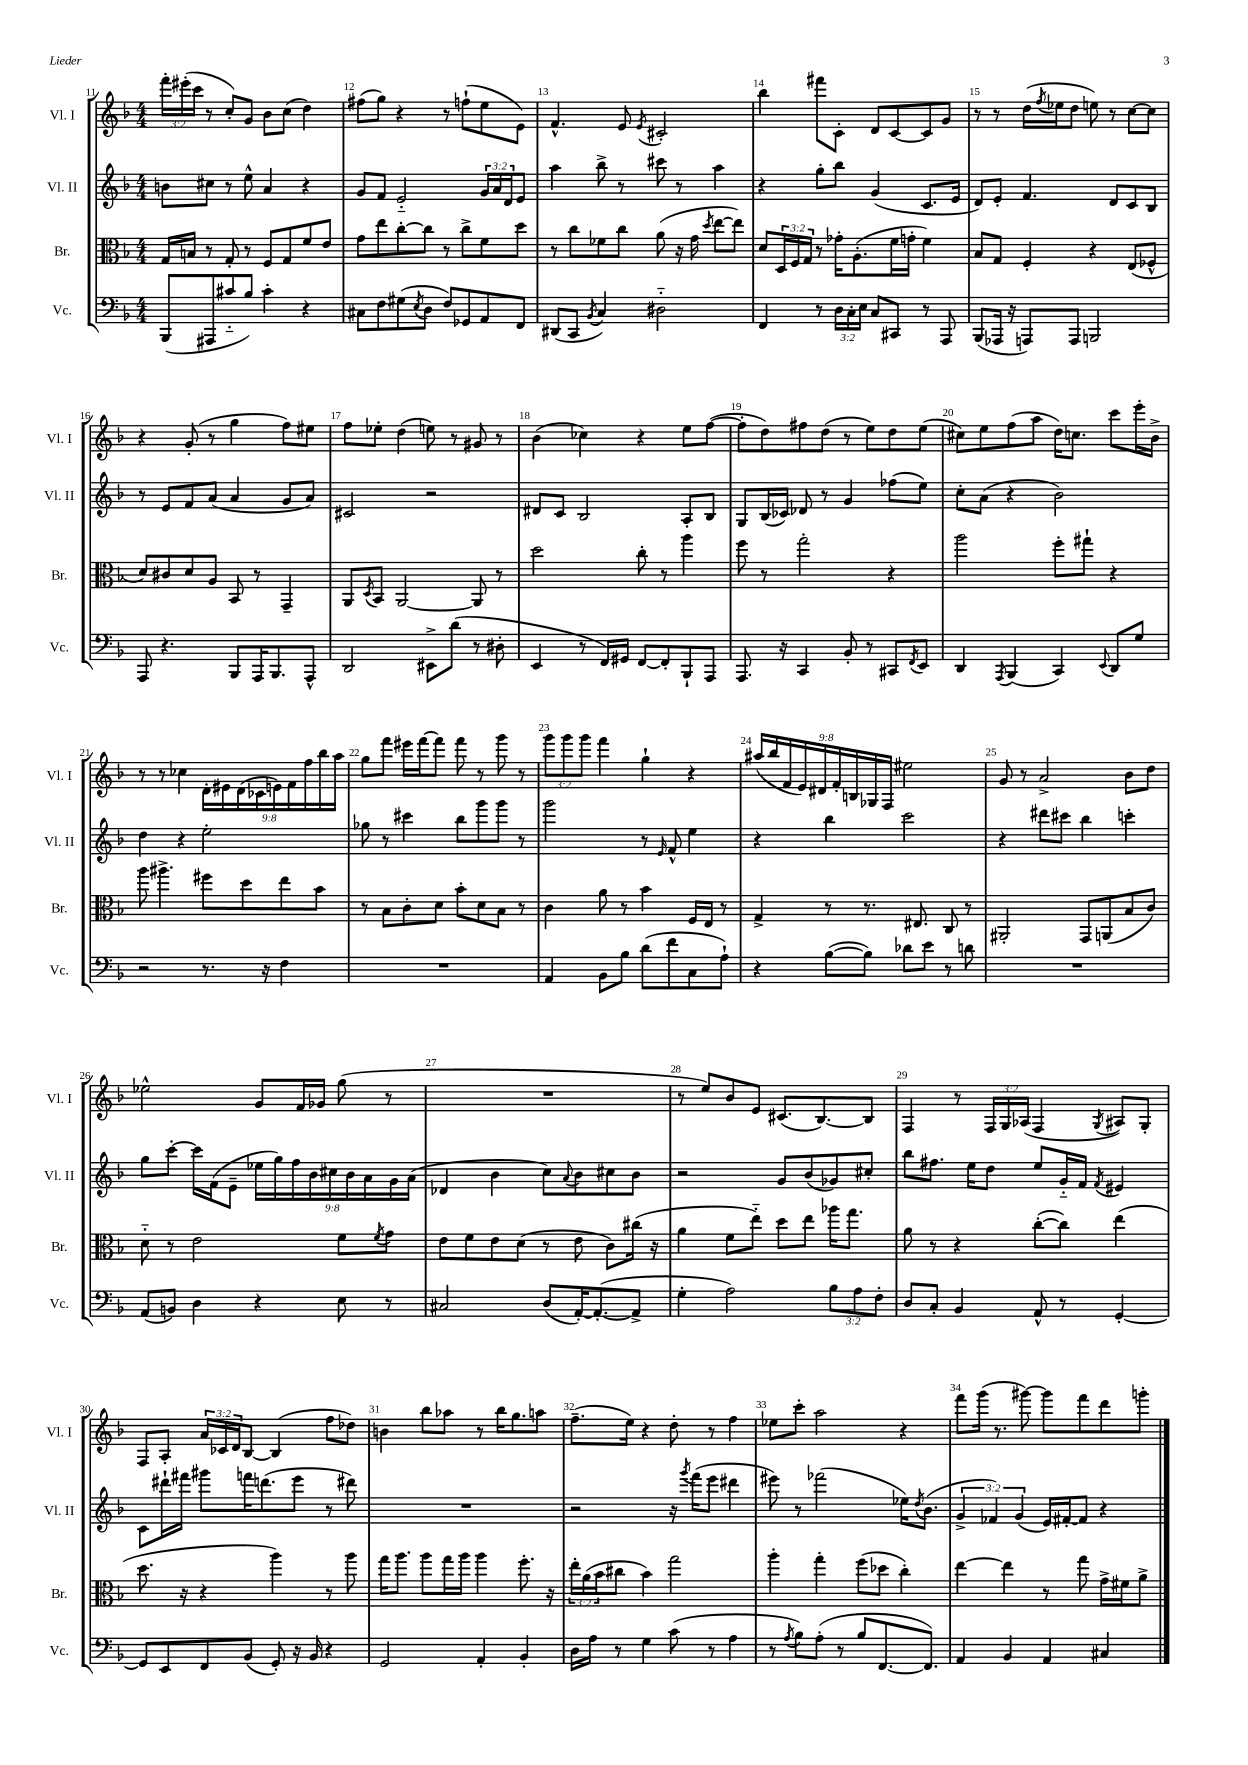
<<
\new StaffGroup <<
\new Staff = "s0" \with { instrumentName = "Vl. I" shortInstrumentName = "Vl. I" } {
    \clef treble \key f \major \numericTimeSignature \time 4/4 \override Staff.TupletNumber.text = #tuplet-number::calc-fraction-text
    \tuplet 3/2 { f'''16-. eis'''16-.( c'''16 } r8 c''8-.) g'8 bes'8 c''8( d''4) |
    fis''8( g''8) r4 r8 f''8-!( e''8 e'8) |
    f'4.-^ e'8 \acciaccatura { e'8 } cis'2-. |
    bes''4 fis'''8 c'8-. d'8 c'8~ c'8 g'8 |
    r8 r8 d''16( \acciaccatura { f''8 } ees''16 d''8 e''8) r8 c''8~ c''8 |
    r4 g'8-.( r8 g''4 f''8) eis''8 |
    f''8 ees''8-. d''4( e''8) r8 gis'8 r8 |
    bes'4( ces''4) r4 e''8 f''8~( |
    f''8-. d''8) fis''8 d''8( r8 e''8) d''8 e''8( |
    cis''8) e''8 f''8( a''8 d''16) c''8. c'''8 e'''16-. bes'16-> |
    r8 r8 ces''4 \tuplet 9/8 { d'16-. eis'16 d'16( ces'16 e'16) f'16 f''16 bes''16 a''16 } |
    g''8 f'''8 eis'''16 f'''16~ f'''8 f'''8 r8 g'''8 r8 |
    \tuplet 3/2 { g'''8 g'''8 g'''8 } f'''4 g''4-! r4 |
    \tuplet 9/8 { ais''16( bes''16 f'16 e'16) dis'16 f'16-. b16 ges16 f16 } eis''2 |
    g'8 r8 a'2-> bes'8 d''8 |
    ees''2-^ g'8 f'16 ges'16 g''8( r8 |
    R1 |
    r8 e''8) bes'8 e'8 cis'8.( bes8.~) bes8 |
    f4 r8 \tuplet 3/2 { f16 g16 aes16( } f4 \acciaccatura { g8 } ais8) g8-. |
    f8 a8-. \tuplet 3/2 { a'16 ces'16 d'16 } bes8~ bes4( f''8 des''8) |
    b'4 bes''8 aes''8 r8 bes''16 g''8. a''8 |
    f''8.--( e''16) r4 d''8-. r8 f''4 |
    ees''8 c'''8-. a''2 r4 |
    f'''8 g'''16( r8. gis'''8~) gis'''8 f'''8 d'''8 g'''8-. \bar "|." |
}
\new Staff = "s1" \with { instrumentName = "Vl. II" shortInstrumentName = "Vl. II" } {
    \clef treble \key f \major \numericTimeSignature \time 4/4 \override Staff.TupletNumber.text = #tuplet-number::calc-fraction-text
    b'8 cis''8 r8 e''8-^ a'4 r4 |
    g'8 f'8 e'2-_ \tuplet 3/2 { g'16 a'16 d'16 } e'8 |
    a''4 bes''8-> r8 cis'''8 r8 a''4 |
    r4 g''8-. bes''8 g'4( c'8. e'16 |
    d'8) e'8-. f'4. d'8 c'8 bes8 |
    r8 e'8 f'8 a'8( a'4 g'8 a'8) |
    cis'2 r2 |
    dis'8 c'8 bes2 a8-. bes8 |
    g8 bes16( ces'16) des'8 r8 g'4 fes''8( e''8) |
    c''8-. a'8( r4 bes'2) |
    d''4 r4 e''2-. |
    ges''8 r8 cis'''4 bes''8 g'''8 g'''8 r8 |
    g'''2 r8 \grace { e'16 } f'8-^ e''4 |
    r4 bes''4 c'''2 |
    r4 dis'''8 cis'''8 bes''4 c'''4-. |
    g''8 c'''8~-. c'''16 f'16( e'8-- \tuplet 9/8 { ees''16 g''16) f''16 bes'16 cis''16 bes'16 a'16 g'16 a'16( } |
    des'4 bes'4 c''8) \appoggiatura { a'8 } bes'8 cis''8 bes'8 |
    r2 g'8 bes'8( ges'8) cis''8-. |
    bes''8 fis''8. e''16 d''8 e''8 g'16-_ f'16 \acciaccatura { f'8 } eis'4 |
    c'8 dis'''16-! fis'''16 gis'''8 f'''16 d'''8.( e'''8 r8 dis'''8) |
    R1 |
    r2 r16 \acciaccatura { g'''8 } f'''16( e'''8 dis'''4 |
    eis'''8) r8 fes'''2( ees''16) \acciaccatura { d''8 } bes'8.( |
    \tuplet 3/2 { g'4-> fes'4) g'4( } e'16) fis'16~-. fis'8 r4 \bar "|." |
}
\new Staff = "s2" \with { instrumentName = "Br." shortInstrumentName = "Br." } {
    \clef alto \key f \major \numericTimeSignature \time 4/4 \override Staff.TupletNumber.text = #tuplet-number::calc-fraction-text
    g16 b16 r8 g8-. r8 f8 g8 f'8 e'8 |
    g'8 e''8 c''8~-. c''8 r8 c''8-> f'8 d''8 |
    r8 c''8 fes'8 c''8 a'8( r16 g'16 \acciaccatura { d''8 } e''8~ e''8) |
    d'8 \tuplet 3/2 { d16 f16 g16 } r8 ges'16-. a8.-.( f'16 g'16-. f'4) |
    bes8 g8 f4-. r4 e8( fes8-^ |
    d'8) cis'8 d'8 a8 bes,8 r8 g,4-- |
    a,8 \acciaccatura { d8 } bes,8 a,2~ a,8 r8 |
    d''2 c''8-. r8 a''4 |
    f''8 r8 g''2-. r4 |
    a''2 f''8-. gis''8-! r4 |
    a''8 ais''4.-> fis''8 d''8 e''8 bes'8 |
    r8 bes8 c'8-. d'8 bes'8-. d'8 bes8 r8 |
    c'4 a'8 r8 bes'4 f16 e16 r8 |
    g4-> r8 r8. eis8. c8 r8 |
    ais,2-. g,8 a,8( bes8 c'8) |
    d'8-_ r8 e'2 f'8 \acciaccatura { f'8 } g'8 |
    e'8 f'8 e'8 d'8( r8 e'8 c'8) cis''16( r16 |
    a'4 f'8 e''8-_) d''8 e''8 aes''16 g''8. |
    a'8 r8 r4 c''8~-.( c''8) e''4( |
    d''8. r16 r4 a''4) r8 a''8 |
    g''16 a''8. a''8 g''16 a''16 a''4 f''8.-. r16 |
    \tuplet 3/2 { e''16-. a'16( bes'16 } cis''8 bes'4) g''2 |
    a''4-. g''4-. f''8( des''8 c''4-.) |
    e''4~ e''4 r8 g''8 g'16-> fis'16 a'8-> \bar "|." |
}
\new Staff = "s3" \with { instrumentName = "Vc." shortInstrumentName = "Vc." } {
    \clef bass \key f \major \numericTimeSignature \time 4/4 \override Staff.TupletNumber.text = #tuplet-number::calc-fraction-text
    bes,,8( ais,,8 cis'8-_ bes8) cis'4-. r4 |
    cis8 f8 gis8( \acciaccatura { e8 } d8 f8) ges,8 a,8 f,8 |
    dis,8( c,8 \acciaccatura { bes,8 } c4) dis2-_ |
    f,4 r8 \tuplet 3/2 { d16 c16-. e16 } c8 cis,8 r8 a,,8 |
    bes,,8( aes,,16 r16 a,,8) a,,8 b,,2 |
    a,,8 r4. bes,,8 a,,16 bes,,8. a,,8-^ |
    d,2 eis,8-> d'8( r8 dis8-. |
    e,4 r8 f,16) gis,16 f,8~ f,8-. bes,,8-! a,,8 |
    a,,8. r16 c,4 bes,8-. r8 cis,8 \acciaccatura { f,8 } e,8 |
    d,4 \acciaccatura { a,,8 } bes,,4( c,4) \appoggiatura { e,8 } d,8 g8 |
    r2 r8. r16 f4 |
    R1 |
    a,4 bes,8 bes8 d'8( f'8 c8 a8-!) |
    r4 bes8~( bes8) des'8 e'8 r8 d'8 |
    R1 |
    a,8( b,8) d4 r4 e8 r8 |
    cis2 d8( a,16~-.) a,8.~-.( a,8-> |
    g4-. a2) \tuplet 3/2 { bes8 a8 f8-. } |
    d8 c8-. bes,4 a,8-^ r8 g,4~-. |
    g,8 e,8 f,8 bes,8( g,8-.) r16 bes,16 r4 |
    g,2 a,4-. bes,4-. |
    d16 a16 r8 g4 c'8( r8 a4 |
    r8 \acciaccatura { a8 } bes8) a8-.( r8 bes8 f,8.~ f,8.) |
    a,4 bes,4 a,4 cis4 \bar "|." |
}
>>
>>
\layout { \context { \Score currentBarNumber = #11 \override BarNumber.break-visibility = ##(#f #t #t) barNumberVisibility = #all-bar-numbers-visible } }
